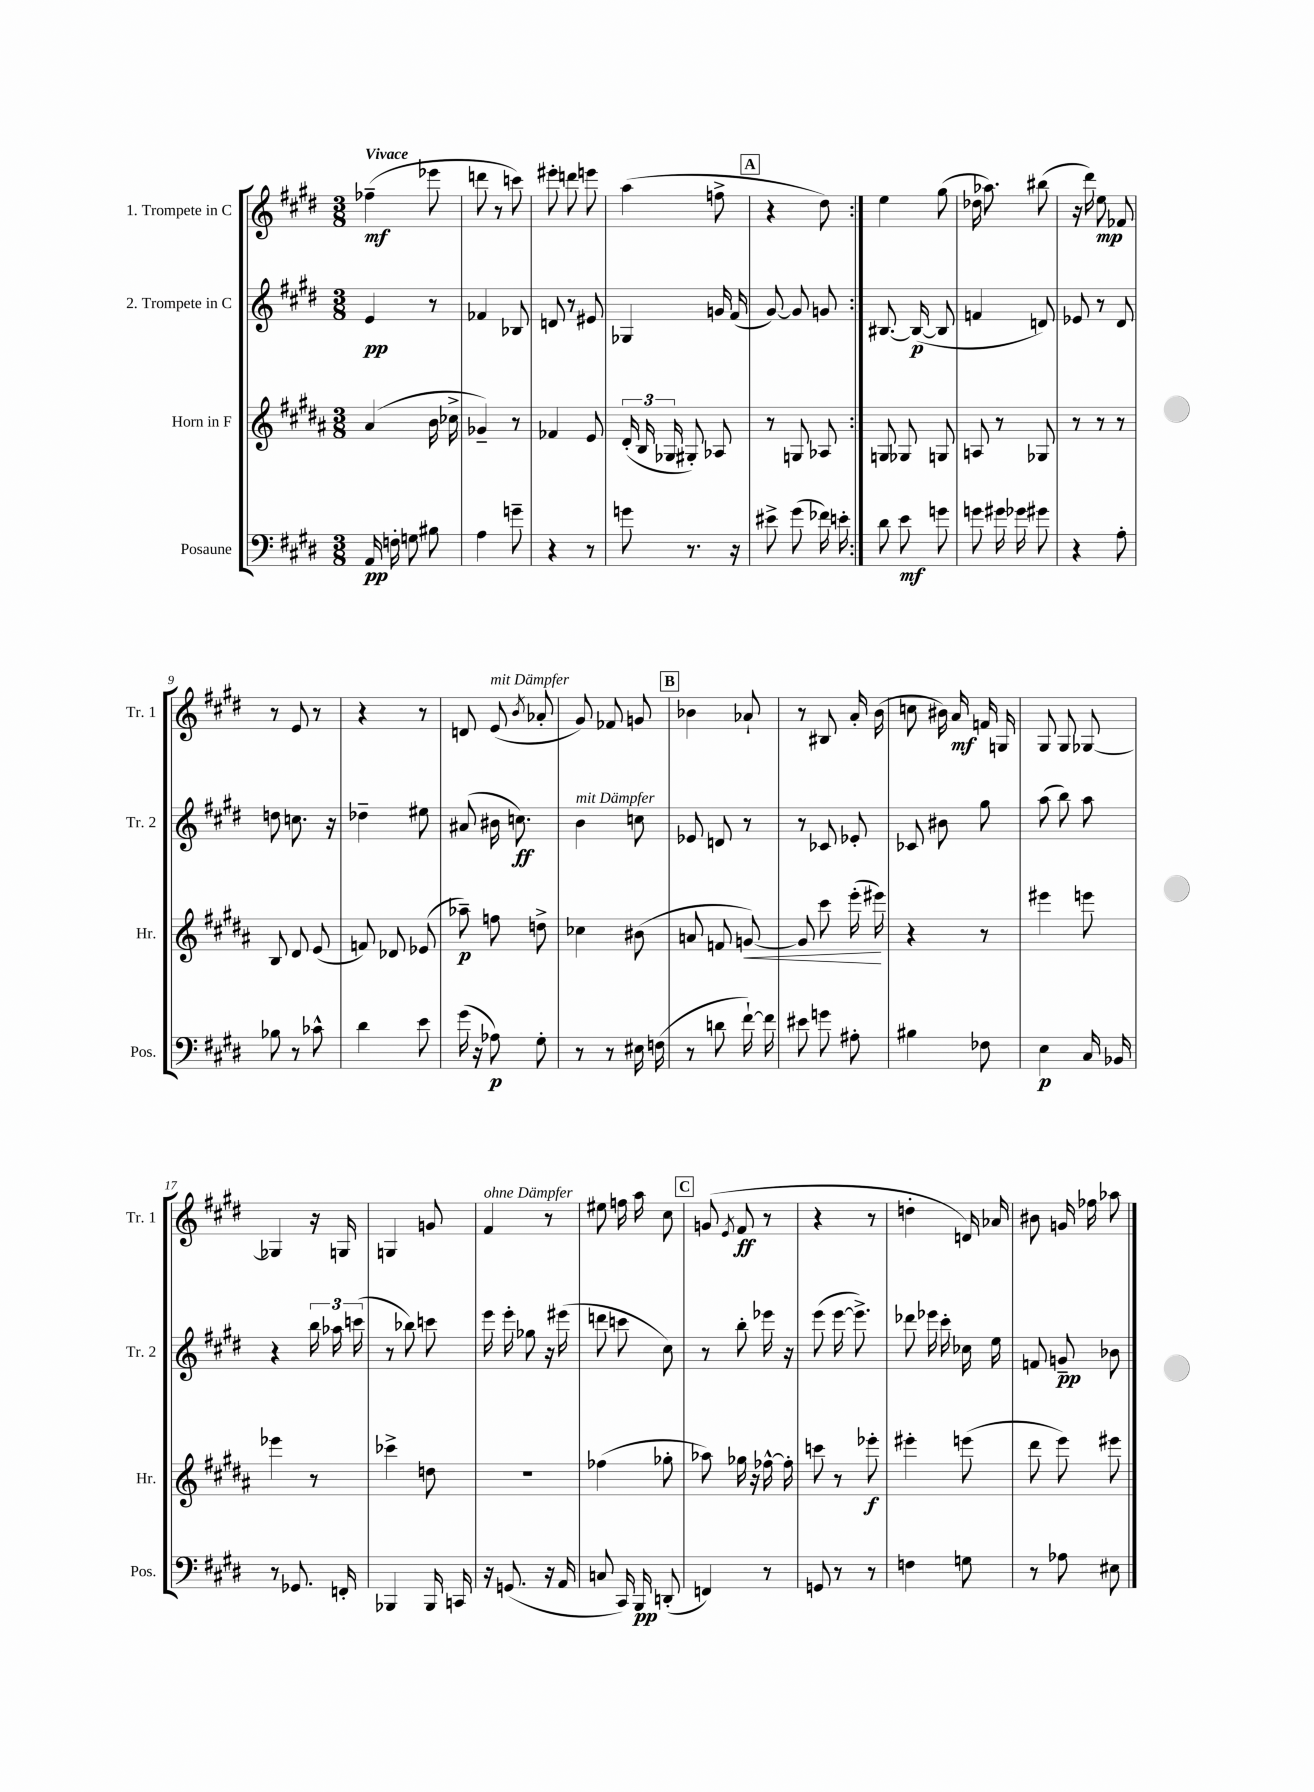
<<
\new StaffGroup <<
\new Staff = "s0" \with { instrumentName = "1. Trompete in C" shortInstrumentName = "Tr. 1" } {
    \clef treble \key e \major \numericTimeSignature \time 3/8 \tempo "Vivace"
    \autoBeamOff \repeat volta 2 { fes''4--\mf( ees'''8 |
    d'''8 r8 c'''8) |
    eis'''8-. d'''8 e'''8 |
    a''4( f''8-> |
    \mark \markup { \box "A" } r4 dis''8) | }
    e''4 gis''8( |
    des''16 aes''8.) bis''8( |
    r16 dis'''16) e''8\mp fes'8 |
    r8 e'8 r8 |
    r4 r8 |
    d'8 e'8^\markup { \italic "mit Dämpfer" }( \acciaccatura { b'8 } aes'8-. |
    gis'8) fes'8 g'8 |
    \mark \markup { \box "B" } bes'4 aes'8-! |
    r8 bis8 a'16-. b'16( |
    c''8 bis'16) a'16\mf f'16 g16 |
    gis8 gis8 ges8~ |
    ges4 r16 g16 |
    g4 g'8 |
    fis'4^\markup { \italic "ohne Dämpfer" } r8 |
    eis''8 f''16 a''16 cis''8 |
    \mark \markup { \box "C" } g'8( \acciaccatura { e'8 } fis'8\ff r8 |
    r4 r8 |
    d''4-. d'16) aes'16 |
    bis'8 g'16 fes''16 aes''8 \bar "|." |
}
\new Staff = "s1" \with { instrumentName = "2. Trompete in C" shortInstrumentName = "Tr. 2" } {
    \clef treble \key e \major \numericTimeSignature \time 3/8
    \autoBeamOff \repeat volta 2 { e'4\pp r8 |
    fes'4 bes8 |
    d'8 r8 eis'8 |
    ges4 g'16 fis'16( |
    \mark \markup { \box "A" } gis'8~) gis'8 g'8 | }
    bis8.~ bis16~\p( bis8 |
    f'4 d'8) |
    ees'8 r8 dis'8 |
    d''8 c''8. r16 |
    des''4-- eis''8 |
    ais'8( bis'16 c''8.\ff) |
    b'4^\markup { \italic "mit Dämpfer" } c''8 |
    \mark \markup { \box "B" } ees'8 d'8 r8 |
    r8 ces'8 ees'8-. |
    ces'8 bis'8 gis''8 |
    a''8( b''8) a''8 |
    r4 \tuplet 3/2 { b''16 aes''16 c'''16( } |
    r8 bes''8) c'''8 |
    e'''16 e'''16-. ges''8 r16 eis'''16( |
    d'''8 c'''8 cis''8) |
    \mark \markup { \box "C" } r8 b''8-. ees'''16 r16 |
    e'''8( e'''16~ e'''8.->) |
    des'''8 ees'''16 cis'''16-. ces''16 e''16 |
    f'8 g'8--\pp bes'8 \bar "|." |
}
\new Staff = "s2" \with { instrumentName = "Horn in F" shortInstrumentName = "Hr." } {
    \clef treble \key b \major \numericTimeSignature \time 3/8
    \autoBeamOff \repeat volta 2 { ais'4( b'16 ces''16-> |
    ges'4--) r8 |
    fes'4 e'8 |
    \tuplet 3/2 { dis'16-.( b16 ges16 } gis8-.) aes8 |
    \mark \markup { \box "A" } r8 g8 aes8 | }
    g8 ges8 g8 |
    a8 r8 ges8 |
    r8 r8 r8 |
    b8 dis'8 e'8( |
    f'8) des'8 ees'8( |
    aes''8--\p) f''8 d''8-> |
    ces''4 bis'8( |
    \mark \markup { \box "B" } a'8 f'8 g'8~\<) |
    g'8 cis'''8 e'''16-.( eis'''16\!) |
    r4 r8 |
    eis'''4 e'''8 |
    ees'''4 r8 |
    ces'''4-> d''8 |
    R4. |
    fes''4( ges''8-. |
    \mark \markup { \box "C" } aes''8) ges''16 r16 fes''16~-^ fes''16-. |
    c'''8 r8 ees'''8-.\f |
    eis'''4-. e'''8( |
    dis'''8 e'''8) eis'''8 \bar "|." |
}
\new Staff = "s3" \with { instrumentName = "Posaune" shortInstrumentName = "Pos." } {
    \clef bass \key e \major \numericTimeSignature \time 3/8
    \autoBeamOff \repeat volta 2 { a,16\pp f16-. g8 bis8 |
    a4 g'8-- |
    r4 r8 |
    g'8 r8. r16 |
    \mark \markup { \box "A" } eis'8-> gis'8( fes'16) e'16-. | }
    dis'8 e'8\mf g'8 |
    g'8 gis'16 ges'16 gis'8 |
    r4 a8-. |
    bes8 r8 ces'8-^ |
    dis'4 e'8 |
    gis'16( r16 aes8\p) gis8-. |
    r8 r8 eis16 f16( |
    \mark \markup { \box "B" } r8 d'8 fis'16~-!) fis'16 |
    eis'8 g'8 ais8-. |
    bis4 fes8 |
    e4\p cis16 bes,16 |
    r8 ges,8. f,16-. |
    bes,,4 bes,,16 c,16 |
    r16 g,8.( r16 a,16 |
    c8 cis,16) b,,16\pp d,8-.( |
    \mark \markup { \box "C" } f,4) r8 |
    g,8 r8 r8 |
    f4 g8 |
    r8 aes8 eis8 \bar "|." |
}
>>
>>
